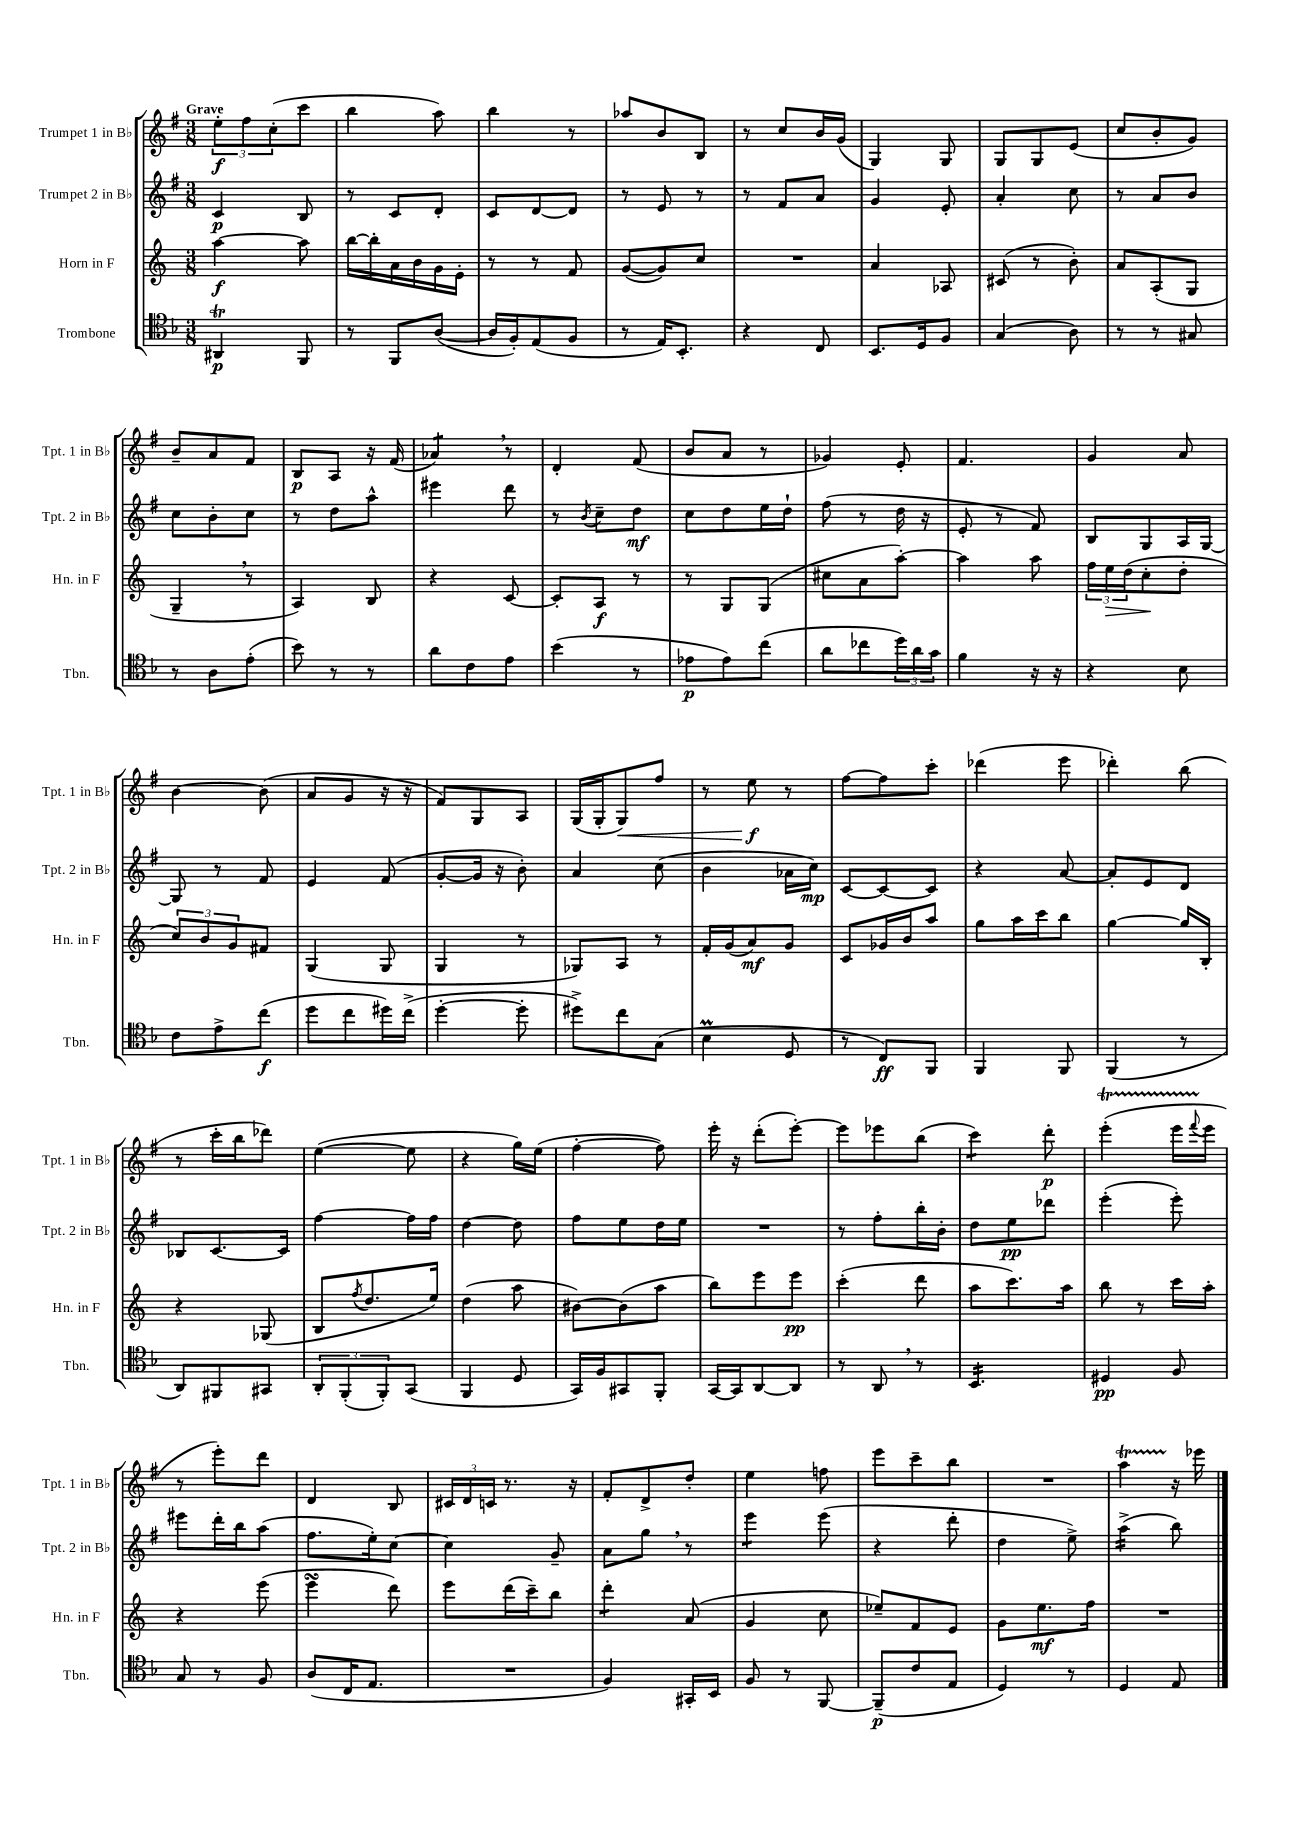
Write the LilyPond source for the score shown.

<<
\new StaffGroup <<
\new Staff = "s0" \with { instrumentName = "Trumpet 1 in Bb" shortInstrumentName = "Tpt. 1 in Bb" } {
    \clef treble \key g \major \numericTimeSignature \time 3/8 \tempo "Grave"
    \tuplet 3/2 { e''8-.\f fis''8 c''8-.( } c'''8 |
    b''4 a''8) |
    b''4 r8 |
    aes''8 b'8 b8 |
    r8 c''8 b'16 g'16( |
    g4) g8 |
    g8 g8 e'8( |
    c''8 b'8-. g'8) |
    b'8-- a'8 fis'8 |
    b8\p a8 r16 fis'16( |
    aes'4:8) \breathe r8 |
    d'4-. fis'8( |
    b'8 a'8 r8 |
    ges'4) e'8-. |
    fis'4. |
    g'4 a'8 |
    b'4~ b'8( |
    a'8 g'8 r16 r16 |
    fis'8) g8 a8 |
    g16( g16-. g8\<) fis''8 |
    r8 e''8\f\! r8 |
    fis''8~ fis''8 c'''8-. |
    des'''4( e'''8 |
    des'''4-.) b''8( |
    r8 c'''16-. b''16 des'''8) |
    e''4~( e''8 |
    r4 g''16) e''16( |
    fis''4~-. fis''8) |
    e'''16-. r16 d'''8-.( e'''8~-.) |
    e'''8 ees'''8 b''8( |
    c'''4:8) d'''8-.\p |
    e'''4-.\startTrillSpan( e'''16 \appoggiatura { fis'''8 } e'''16\stopTrillSpan |
    r8 e'''8-.) d'''8 |
    d'4 b8 |
    \tuplet 3/2 { cis'16 d'16 c'16 } r8. r16 |
    fis'8-. d'8-> d''8-. |
    e''4 f''8 |
    e'''8 c'''8-- b''8 |
    R4. |
    a''4\startTrillSpan r16\stopTrillSpan ees'''16 \bar "|." |
}
\new Staff = "s1" \with { instrumentName = "Trumpet 2 in Bb" shortInstrumentName = "Tpt. 2 in Bb" } {
    \clef treble \key g \major \numericTimeSignature \time 3/8
    c'4\p b8 |
    r8 c'8 d'8-. |
    c'8 d'8~ d'8 |
    r8 e'8 r8 |
    r8 fis'8 a'8 |
    g'4 e'8-. |
    a'4-. c''8 |
    r8 a'8 b'8 |
    c''8 b'8-. c''8 |
    r8 d''8 a''8-^ |
    eis'''4 d'''8 |
    r8 \acciaccatura { b'8 } c''8-- d''8\mf |
    c''8 d''8 e''16 d''16-! |
    fis''8( r8 d''16 r16 |
    e'8-. r8 fis'8) |
    b8 g8 a16 g16~ |
    g8 r8 fis'8 |
    e'4 fis'8( |
    g'8~-. g'16 r16 b'8-.) |
    a'4 c''8( |
    b'4 aes'16 c''16\mp) |
    c'8~ c'8~ c'8 |
    r4 a'8~ |
    a'8-. e'8 d'8 |
    bes8 c'8.~ c'16 |
    fis''4~ fis''16 fis''16 |
    d''4~ d''8 |
    fis''8 e''8 d''16 e''16 |
    R4. |
    r8 fis''8-. b''16-. b'16-. |
    d''8 e''8\pp des'''8 |
    e'''4-.( e'''8-.) |
    eis'''8 d'''16-. b''16 a''8( |
    fis''8. e''16-.) c''8~ |
    c''4 g'8-- |
    a'8 g''8 \breathe r8 |
    e'''4:8 e'''8( |
    r4 d'''8-. |
    d''4 e''8->) |
    a''4:16->( b''8) \bar "|." |
}
\new Staff = "s2" \with { instrumentName = "Horn in F" shortInstrumentName = "Hn. in F" } {
    \clef treble \key c \major \numericTimeSignature \time 3/8
    a''4~\f a''8 |
    b''16~ b''16-. a'16 b'16 g'16 e'16-. |
    r8 r8 f'8 |
    g'8~( g'8) c''8 |
    R4. |
    a'4 aes8 |
    cis'8( r8 b'8-.) |
    a'8 a8-.( g8 |
    g4-- \breathe r8 |
    a4) b8 |
    r4 c'8~ |
    c'8-. a8\f r8 |
    r8 g8 g8( |
    cis''8 a'8 a''8~-.) |
    a''4 a''8 |
    \tuplet 3/2 { f''16 e''16\> d''16( } c''8-.\! d''8-. |
    \tuplet 3/2 { c''8) b'8 g'8 } fis'8 |
    g4( g8 |
    g4 r8 |
    ges8) a8 r8 |
    f'16-. g'16( a'8\mf) g'8 |
    c'8 ges'16 b'16 a''8 |
    g''8 a''16 c'''16 b''8 |
    g''4~ g''16 b16-. |
    r4 ges8( |
    b8 \acciaccatura { f''8 } d''8. e''16) |
    d''4( a''8 |
    bis'8~) bis'8( a''8 |
    b''8) e'''8 e'''8\pp |
    c'''4-.( d'''8 |
    a''8 c'''8.) a''16 |
    b''8 r8 c'''16 a''16-. |
    r4 e'''8( |
    e'''4\turn d'''8) |
    e'''8 d'''16( c'''16--) b''8 |
    d'''4:8-. a'8( |
    g'4 c''8 |
    ees''8--) f'8 e'8 |
    g'8 e''8.\mf f''16 |
    R4. \bar "|." |
}
\new Staff = "s3" \with { instrumentName = "Trombone" shortInstrumentName = "Tbn." } {
    \clef tenor \key f \major \numericTimeSignature \time 3/8
    ais,4\trill\p f,8 |
    r8 f,8 a8~( |
    a16 f16-.) e8( f8 |
    r8 e16) bes,8.-. |
    r4 c8 |
    bes,8. d16 f8 |
    g4( a8) |
    r8 r8 gis8 |
    r8 a8 e'8-.( |
    bes'8) r8 r8 |
    a'8 c'8 e'8 |
    bes'4( r8 |
    ees'8\p ees'8) c''8( |
    a'8 ces''8 \tuplet 3/2 { d''16) a'16 g'16 } |
    f'4 r16 r16 |
    r4 bes8 |
    c'8 e'8-> c''8\f( |
    d''8 c''8 dis''16) c''16->( |
    d''4~-. d''8-. |
    dis''8->) c''8 g8( |
    bes4\prall d8 |
    r8 c8\ff) f,8 |
    f,4 f,8 |
    f,4( r8 |
    a,8) fis,8 gis,8 |
    \tuplet 3/2 { a,8-. f,8-.( f,8-.) } g,8( |
    f,4 d8 |
    g,16) f16 gis,8 f,8-. |
    g,16~ g,16 a,8~ a,8 |
    r8 a,8 \breathe r8 |
    bes,4.:16 |
    dis4\pp f8 |
    g8 r8 f8 |
    a8( c16 e8. |
    R4. |
    f4) gis,16-. bes,16 |
    f8 r8 f,8~ |
    f,8--\p( c'8 e8 |
    d4) r8 |
    d4 e8 \bar "|." |
}
>>
>>
\layout { \context { \Score \remove "Bar_number_engraver" } }
